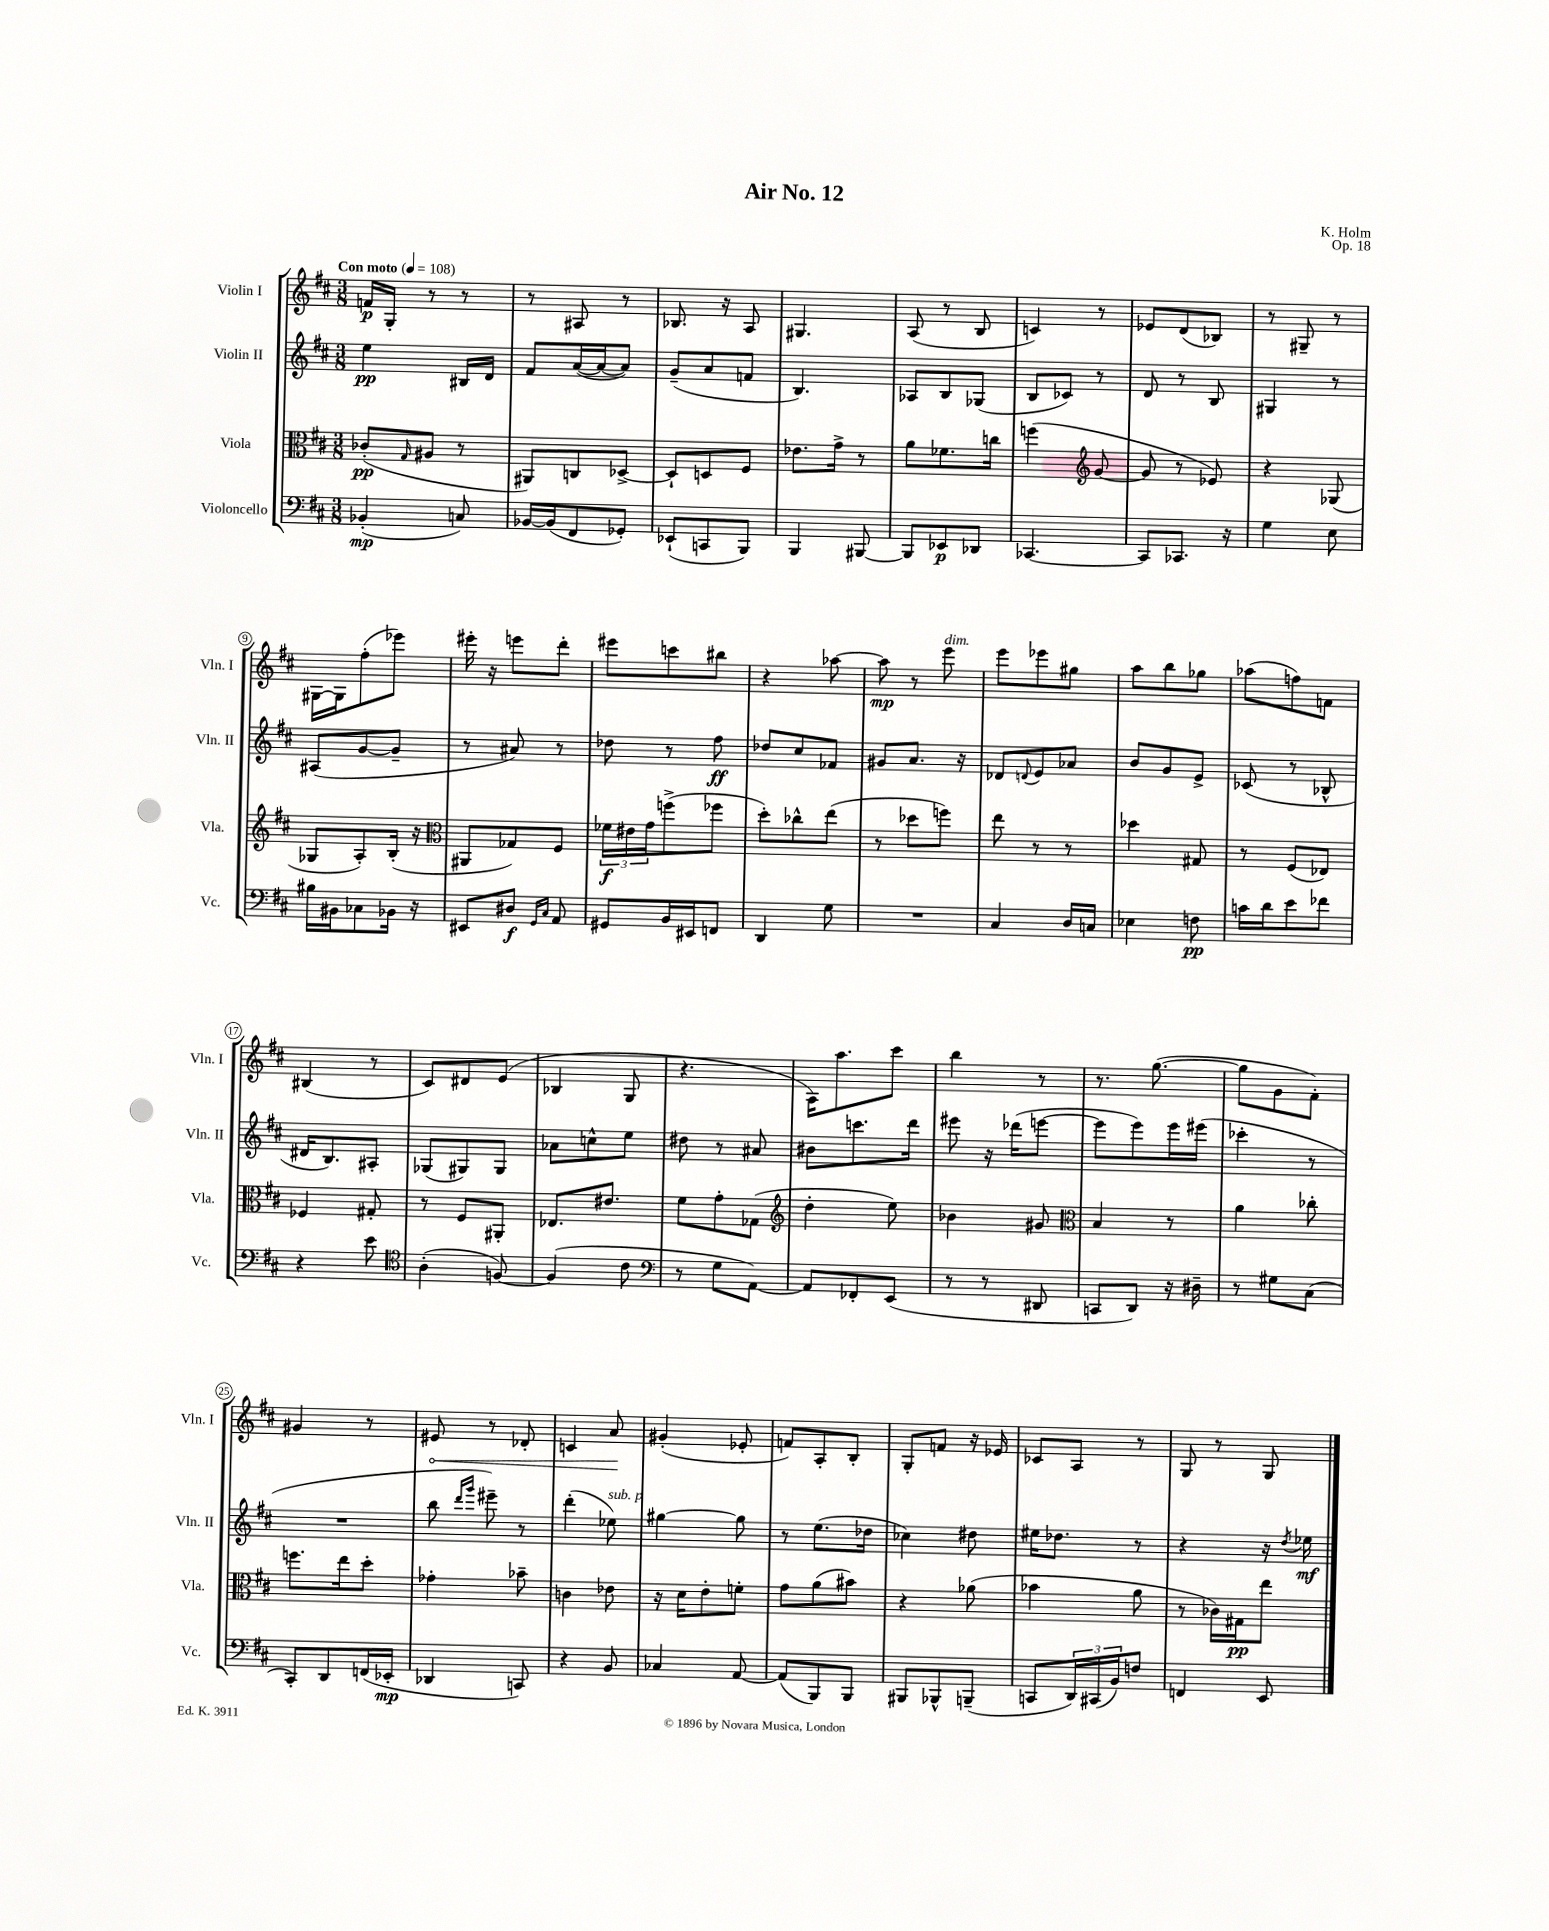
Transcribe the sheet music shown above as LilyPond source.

\header { title = "Air No. 12" composer = "K. Holm" opus = "Op. 18" }
<<
\new StaffGroup <<
\new Staff = "s0" \with { instrumentName = "Violin I" shortInstrumentName = "Vln. I" } {
    \clef treble \key d \major \numericTimeSignature \time 3/8 \tempo "Con moto" 4 = 108
    f'16\p g16-. r8 r8 |
    r8 ais8 r8 |
    bes8. r16 a8 |
    gis4. |
    a8( r8 b8 |
    c'4) r8 |
    ees'8 d'8( bes8) |
    r8 gis8-- r8 |
    gis16~ gis16 fis''8-.( ees'''8) |
    eis'''16-. r16 e'''8 d'''8-. |
    eis'''8 c'''8 bis''8 |
    r4 aes''8~ |
    aes''8\mp r8 e'''8^\markup { \italic "dim." } |
    e'''8 ees'''8 gis''8 |
    a''8 b''8 ges''8 |
    aes''8( f''8) f'8 |
    bis4( r8 |
    cis'8) dis'8 e'8( |
    bes4 g8 |
    r4. |
    a16) a''8. cis'''8 |
    b''4 r8 |
    r8. g''8.~( |
    g''8 g'8 fis'8-.) |
    gis'4 r8 |
    \once \override Hairpin.circled-tip = ##t eis'8\< r8 des'8-. |
    c'4 a'8\! |
    gis'4-.( ees'8-. |
    f'8) a8-. b8-. |
    g8-. f'8 r16 ees'16 |
    ces'8 a8 r8 |
    g8 r8 g8 \bar "|." |
}
\new Staff = "s1" \with { instrumentName = "Violin II" shortInstrumentName = "Vln. II" } {
    \clef treble \key d \major \numericTimeSignature \time 3/8
    e''4\pp bis16 d'16 |
    fis'8 a'16~( a'16~ a'8) |
    g'8--( a'8 f'8 |
    b4.) |
    aes8 b8 ges8( |
    b8 ces'8) r8 |
    d'8 r8 b8 |
    gis4 r8 |
    ais8( g'8~ g'8-- |
    r8 ais'8) r8 |
    des''8 r8 fis''8\ff |
    des''8 cis''8 fes'8 |
    gis'8 a'8. r16 |
    des'8 \appoggiatura { d'8 } e'8 aes'8 |
    b'8 g'8 e'8-> |
    ces'8( r8 bes8-^ |
    dis'16 b8.) ais8-. |
    ges8( gis8) gis8 |
    aes'8 c''8-^ e''8 |
    dis''8 r8 ais'8 |
    bis'8 c'''8. d'''16 |
    eis'''8 r16 des'''16( e'''8~ |
    e'''8 e'''8) e'''16 eis'''16( |
    ces'''4-. r8 |
    R4. |
    b''8 \grace { d'''16 g'''16 } eis'''8--) r8 |
    d'''4-.( ees''8^\markup { \italic "sub. p" }) |
    gis''4~ gis''8 |
    r8 e''8.( des''16 |
    ces''4) dis''8 |
    eis''16 des''8. r8 |
    r4 r16 \acciaccatura { d''8 } ees''16\mf \bar "|." |
}
\new Staff = "s2" \with { instrumentName = "Viola" shortInstrumentName = "Vla." } {
    \clef alto \key d \major \numericTimeSignature \time 3/8
    ces'8-.\pp( \grace { g16 } ais8 r8 |
    ais,8) c8 des8~-> |
    des8-! d8 fis8 |
    ees'8. g'16-> r8 |
    a'8 fes'8. c''16 |
    f''4( \clef treble g'8~ |
    g'8 r8 ees'8) |
    r4 ges8( |
    ges8 a8-.) b16-.( r16 |
    \clef alto ais,8 ges8) fis8 |
    \tuplet 3/2 { fes'16\f eis'16 g'16 } f''8->( fes''8 |
    d''8-.) ces''8-^ e''8( |
    r8 des''8 f''8) |
    e''8 r8 r8 |
    des''4 gis8 |
    r8 fis8( ees8) |
    fes4 gis8-. |
    r8 fis8 ais,8-. |
    ees8. eis'8. |
    fis'8 g'8-. ges8( |
    \clef treble d''4-. e''8) |
    bes'4 gis'8 |
    \clef alto b4 r8 |
    a'4 ces''8-. |
    f''8. e''16 d''8-. |
    ges'4-. bes'8-- |
    c'4 ees'8 |
    r16 d'16 e'8-. f'8-. |
    g'8 a'8( bis'8) |
    r4 aes'8( |
    bes'4 a'8 |
    r8 ces'16) gis16\pp e''8 \bar "|." |
}
\new Staff = "s3" \with { instrumentName = "Violoncello" shortInstrumentName = "Vc." } {
    \clef bass \key d \major \numericTimeSignature \time 3/8
    bes,4-.\mp( c8) |
    bes,16~ bes,16( fis,8 ges,8-.) |
    ees,8-!( c,8 b,,8) |
    b,,4 bis,,8~ |
    bis,,8 ees,8\p des,8 |
    ces,4.~ |
    ces,8 ces,8. r16 |
    g4 e8 |
    bis16 bis,16 ces8 bes,16 r16 |
    eis,8 dis8\f \grace { g,16 cis16 } a,8 |
    gis,8 b,16 eis,16 f,8 |
    d,4 g8 |
    R4. |
    cis4 d16 c16 |
    ees4 f8\pp |
    c'16 d'16 e'8 fes'8 |
    r4 e'8 |
    \clef tenor a4-.( f8~) |
    f4( cis'8 |
    \clef bass r8 g8 a,8~) |
    a,8 fes,8-. e,8( |
    r8 r8 dis,8 |
    c,8 d,8) r16 dis16-- |
    r8 gis8 cis8( |
    cis,8-.) d,8 f,16( ees,16-.\mp |
    des,4 c,8) |
    r4 b,8 |
    ces4 a,8~ |
    a,8( b,,8) b,,8 |
    bis,,8 bes,,8-^ b,,8--( |
    c,8 \tuplet 3/2 { d,16) cis,16( b,16) } f8 |
    f,4 e,8 \bar "|." |
}
>>
>>
\layout { \context { \Score \override BarNumber.stencil = #(make-stencil-circler 0.1 0.3 ly:text-interface::print) } }
